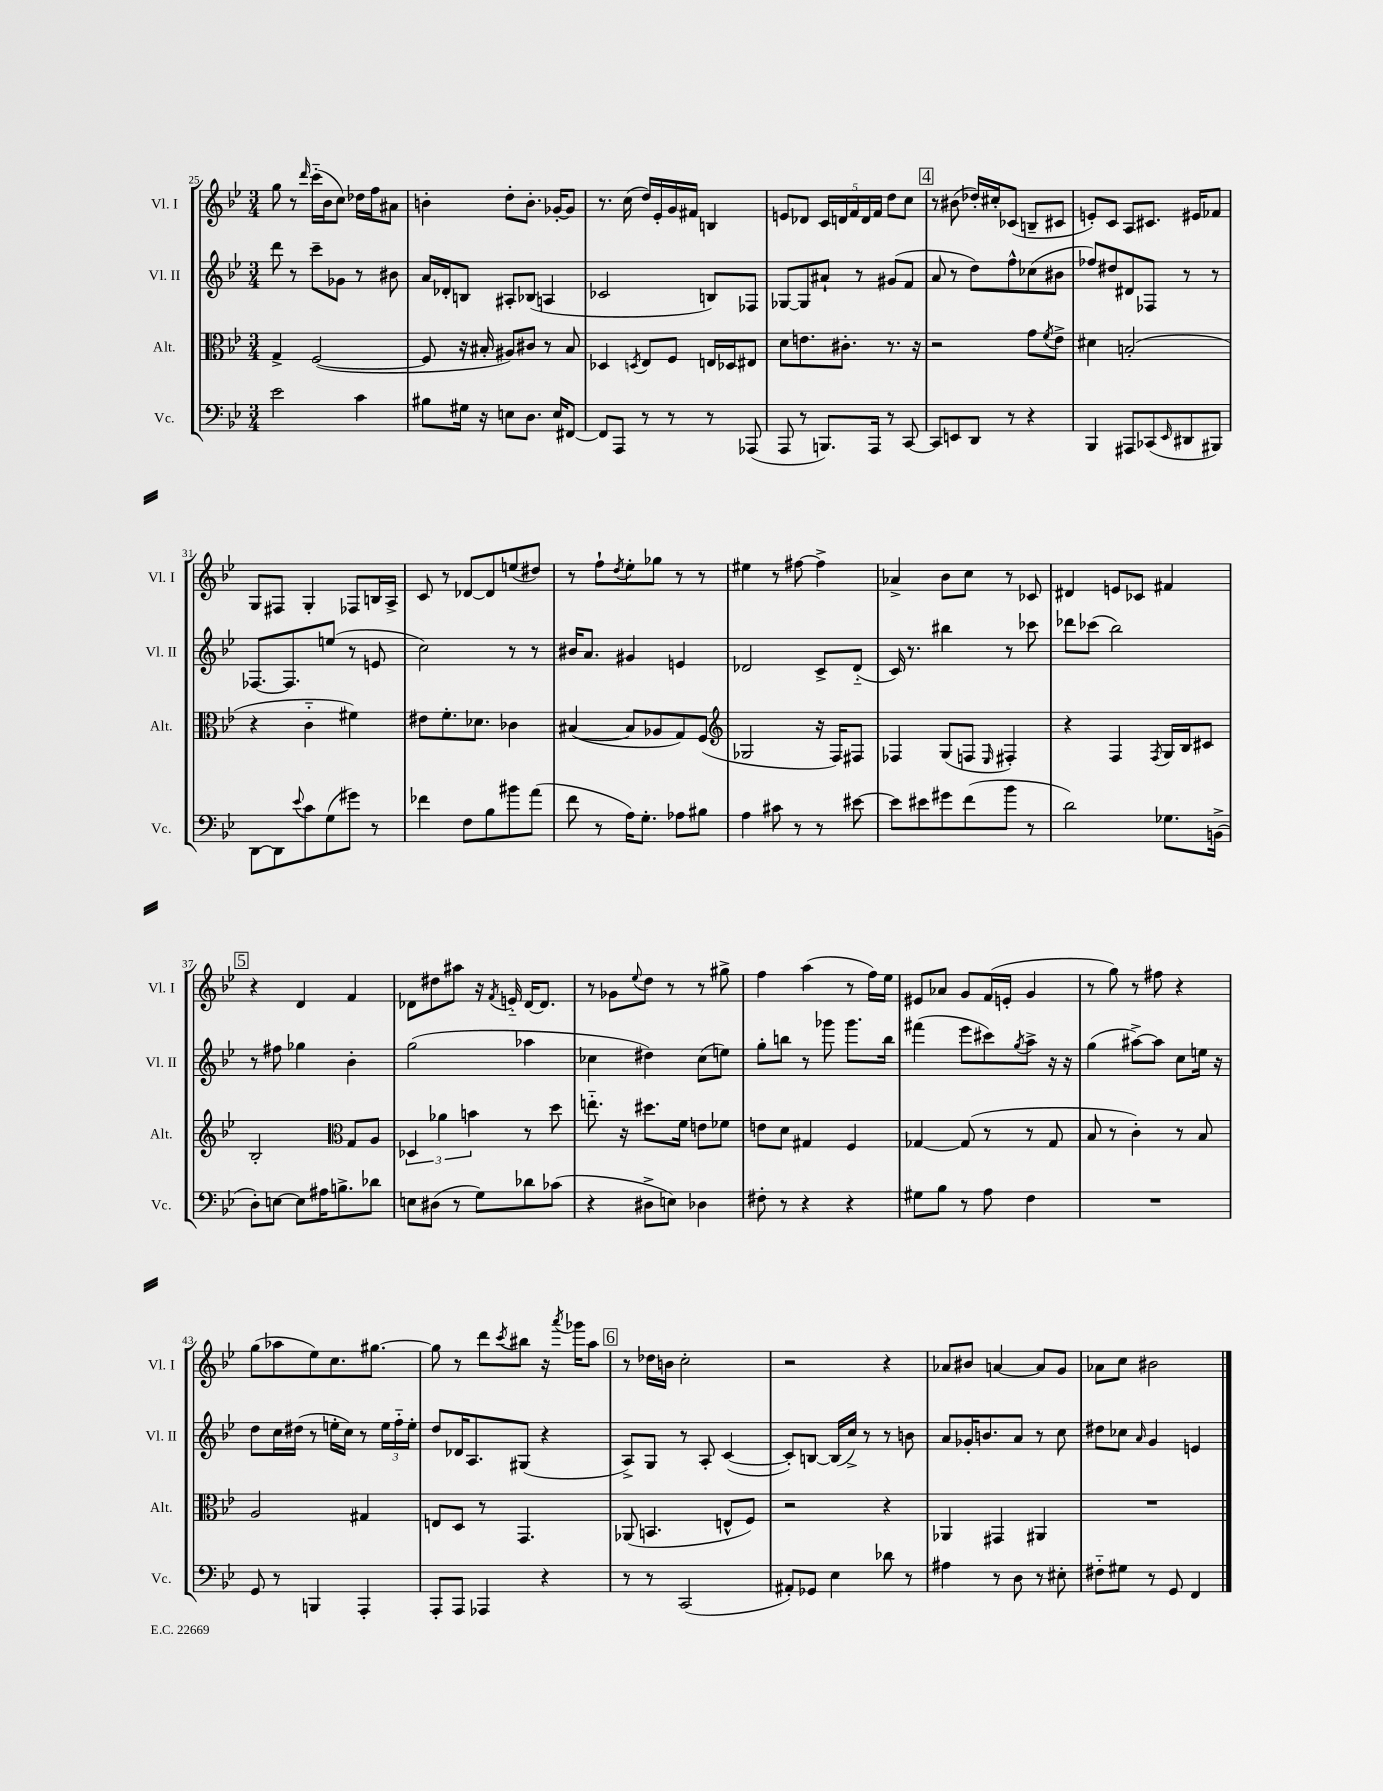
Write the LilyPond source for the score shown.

<<
\new StaffGroup <<
\new Staff = "s0" \with { instrumentName = "Vl. I" shortInstrumentName = "Vl. I" } {
    \clef treble \key bes \major \numericTimeSignature \time 3/4
    g''8 r8 \grace { d'''16 } c'''16-_( bes'16 c''8) des''16 f''16 ais'8 |
    b'4-. d''8-. b'8.-. ges'16~-. ges'8 |
    r8. c''16( d''16) ees'16-. g'16 fis'16 b4 |
    e'8 des'8 \tuplet 5/4 { c'16 d'16 f'16 d'16 f'16 } d''8 c''8 |
    \mark \markup { \box "4" } r8 bis'8( des''16-.) cis''16-. ces'8( b8-- cis'8 |
    e'8-.) c'8 a8 cis'8. eis'16 fes'8 |
    g8 fis8 g4-. fes8 b16 a16-> |
    c'8 r8 des'8~ des'8 e''8( dis''8) |
    r8 f''8-! \acciaccatura { d''8 } ees''8-. ges''8 r8 r8 |
    eis''4 r8 fis''8~ fis''4-> |
    aes'4-> bes'8 c''8 r8 ces'8 |
    dis'4 e'8 ces'8 fis'4 |
    \mark \markup { \box "5" } r4 d'4 f'4 |
    des'8 dis''8 ais''8 r16 \acciaccatura { f'8 } e'16-_ des'16~ des'8. |
    r8 ges'8 \appoggiatura { ees''8 } d''8 r8 r8 gis''8-> |
    f''4 a''4( r8 f''16) ees''16 |
    eis'8 aes'8 g'8 f'16( e'16-. g'4 |
    r8 g''8) r8 fis''8 r4 |
    g''8( aes''8 ees''8) c''8. gis''8.~ |
    gis''8 r8 d'''8 \acciaccatura { c'''8 } bis''8 r16 \acciaccatura { a'''8 } ges'''16 a''8 |
    \mark \markup { \box "6" } r8 des''16 b'16 c''2-. |
    r2 r4 |
    aes'8 bis'8 a'4~ a'8 g'8 |
    aes'8 c''8 bis'2 \bar "|." |
}
\new Staff = "s1" \with { instrumentName = "Vl. II" shortInstrumentName = "Vl. II" } {
    \clef treble \key bes \major \numericTimeSignature \time 3/4
    d'''8 r8 c'''8-- ges'8 r8 bis'8 |
    a'16 des'16-. b8 ais8-. bes8( a4 |
    ces'2 b8) fes8 |
    ges8~ ges8 ais'8-! r8 gis'8( f'8 |
    \mark \markup { \box "4" } a'8 r8 d''8) f''8-^ ces''8( bis'8 |
    fes''8) dis''8 dis'8 fes8 r8 r8 |
    fes8.~ fes8. e''8( r8 e'8 |
    c''2) r8 r8 |
    bis'16 a'8. gis'4 e'4 |
    des'2 c'8-> des'8-_( |
    c'16) r8. bis''4 r8 ces'''8 |
    des'''8 ces'''8( bes''2) |
    \mark \markup { \box "5" } r8 fis''8 ges''4 bes'4-. |
    g''2( aes''4 |
    ces''4 dis''4) ces''8( e''8) |
    g''8-. b''8 r8 ges'''8 ges'''8. b''16 |
    fis'''4( ees'''8 cis'''8) \acciaccatura { g''8 } a''8-> r16 r16 |
    g''4( ais''8~->) ais''8 c''8 e''16 r16 |
    d''8 c''16 dis''16( r8 e''16-. c''16) r8 \tuplet 3/2 { e''16 f''16-_ e''16-. } |
    d''8 des'16 a8. gis8( r4 |
    \mark \markup { \box "6" } a8->) g8 r8 a8-. c'4~( |
    c'8-.) b8~ b16( c''16->) r8 r8 b'8 |
    a'8 ges'16-. b'8. a'8 r8 c''8 |
    dis''8 ces''8 \grace { a'16 } g'4 e'4 \bar "|." |
}
\new Staff = "s2" \with { instrumentName = "Alt." shortInstrumentName = "Alt." } {
    \clef alto \key bes \major \numericTimeSignature \time 3/4
    g4-> f2~( |
    f8 r16 bis16-. ais8) cis'8 r8 bis8 |
    des4 \acciaccatura { d8 } ees8 f8 e16 des16 eis8 |
    d'8 e'8. cis'8.-. r8. r16 |
    \mark \markup { \box "4" } r2 g'8 \acciaccatura { f'8 } ees'8-> |
    dis'4 b2-.( |
    r4 c'4-_ fis'4) |
    eis'8 f'8.-. des'8. ces'4 |
    bis4~( bis8 aes8 g8) f8( |
    \clef treble ges2 r16 f16) fis8 |
    fes4 g8( f8 \grace { ees16 } fis4-.) |
    r4 f4 \acciaccatura { f8 } g16 bes16 cis'8 |
    \mark \markup { \box "5" } bes2-. \clef alto g8 a8 |
    \tuplet 3/2 { des4 aes'4 b'4 } r8 d''8 |
    e''8.-_ r16 dis''8. f'16 e'8 fes'8 |
    e'8 d'8 gis4 f4 |
    ges4~ ges8( r8 r8 ges8 |
    bes8 r8 c'4-.) r8 bes8 |
    a2 gis4 |
    e8 d8 r8 g,4. |
    \mark \markup { \box "6" } aes,8( b,4. e8-^ f8) |
    r2 r4 |
    aes,4 gis,4 ais,4 |
    R2. \bar "|." |
}
\new Staff = "s3" \with { instrumentName = "Vc." shortInstrumentName = "Vc." } {
    \clef bass \key bes \major \numericTimeSignature \time 3/4
    ees'2 c'4 |
    bis8 gis16 r16 e8 d8. e16 fis,8~ |
    fis,8 a,,8 r8 r8 r8 aes,,8( |
    a,,8 r8 b,,8.) a,,16 r8 c,8~ |
    \mark \markup { \box "4" } c,8 e,8 d,8 r8 r4 |
    bes,,4 ais,,8 ces,8( \grace { ees,16 } dis,8 bis,,8) |
    d,8~ d,8 \appoggiatura { ees'8 } c'8 g8( gis'8) r8 |
    fes'4 f8 bes8 bis'8 a'8( |
    f'8 r8 a16) g8.-. aes8 bis8 |
    a4 cis'8 r8 r8 eis'8~ |
    eis'8 eis'8 gis'8 f'8( bes'8 r8 |
    d'2) ges8. b,16->( |
    \mark \markup { \box "5" } d8-.) e8~ e8 ais16 b8.-> des'8 |
    e8 dis8( r8 g8) des'8 ces'8( |
    r4 dis8-> e8) des4 |
    fis8-. r8 r4 r4 |
    gis8 bes8 r8 a8 f4 |
    R2. |
    g,8 r8 b,,4 a,,4-. |
    a,,8-. a,,8 aes,,4 r4 |
    \mark \markup { \box "6" } r8 r8 c,2( |
    ais,8-.) ges,8 ees4 des'8 r8 |
    ais4 r8 d8 r8 eis8-. |
    fis8-_ gis8 r8 g,8 f,4 \bar "|." |
}
>>
>>
\layout { \context { \Score currentBarNumber = #25 } }
